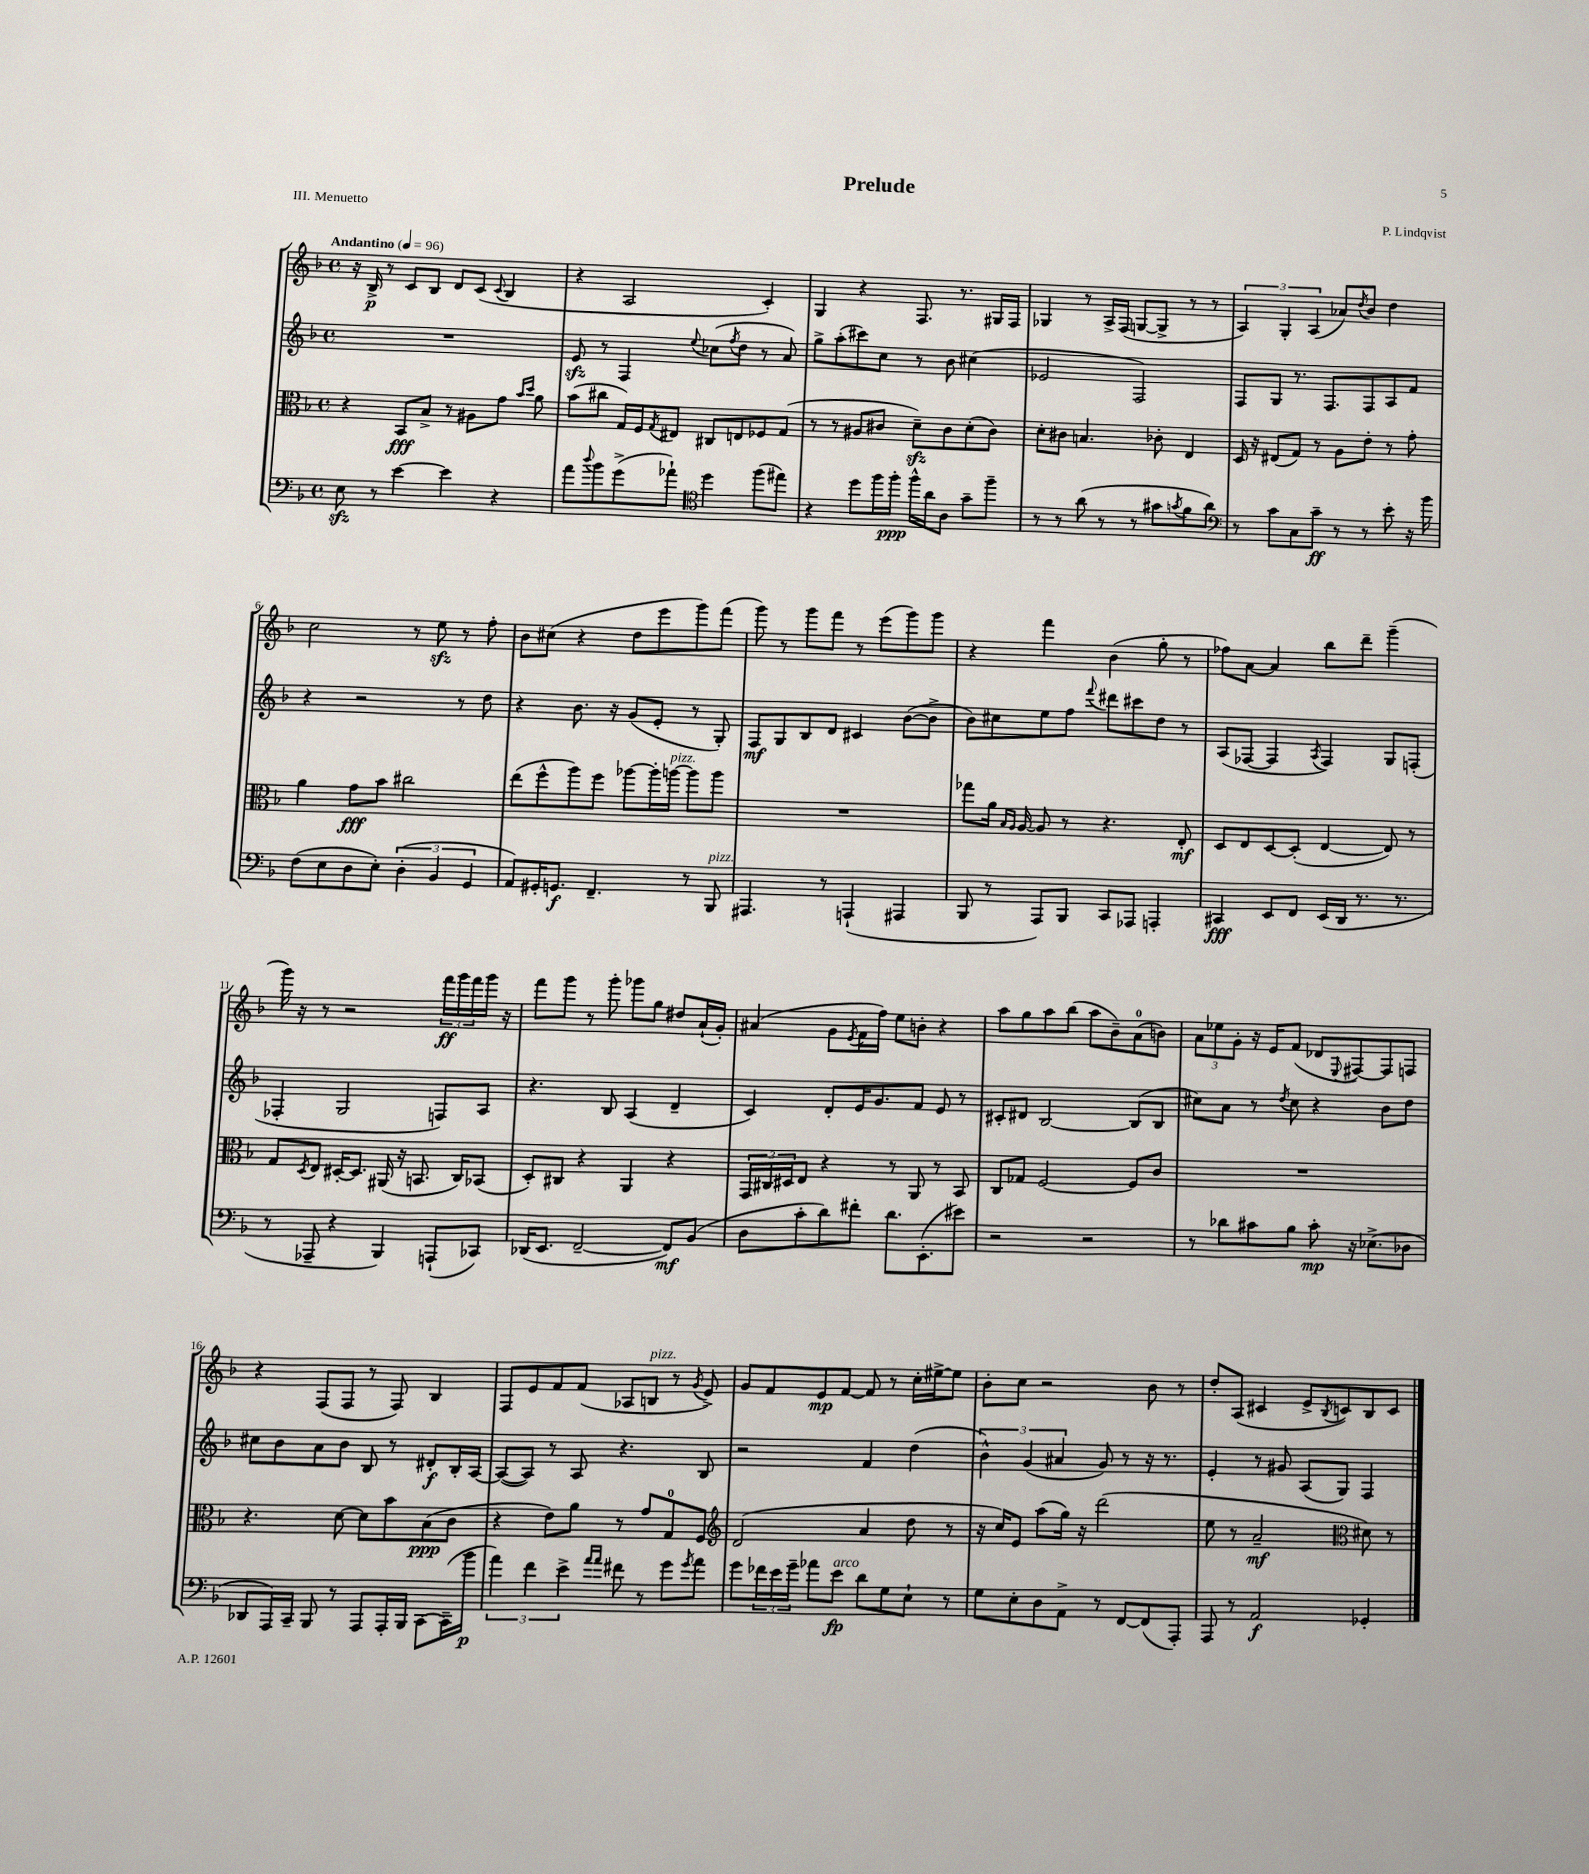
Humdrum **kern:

**kern	**dynam	**kern	**dynam	**kern	**dynam	**kern	**dynam
*part4	*part4	*part3	*part3	*part2	*part2	*part1	*part1
*staff4	*staff4	*staff3	*staff3	*staff2	*staff2	*staff1	*staff1
*clefF4	*	*clefC3	*	*clefG2	*	*clefG2	*
*k[b-]	*	*k[b-]	*	*k[b-]	*	*k[b-]	*
*M4/4	*	*M4/4	*	*M4/4	*	*M4/4	*
*met(c)	*	*met(c)	*	*met(c)	*	*met(c)	*
*MM96	*	*MM96	*	*MM96	*	*MM96	*
=1	=1	=1	=1	=1	=1	=1	=1
!	!	!	!	!	!	!LO:TX:a:B:t=Andantino	!
8Ezz\	.	4r	.	1r	.	16r	.
.	.	.	.	.	.	16B-^/	p
8r	.	.	.	.	.	8r	.
[4e\	.	8BB-/L	fff	.	.	8c/L	.
.	.	8B-^/J	.	.	.	8B-/J	.
4e\]	.	8r	.	.	.	8d/L	.
.	.	8A#X\L	.	.	.	(8c/J	.
.	.	.	.	.	.	8qqc/	.
4r	.	8g\J	.	.	.	4B-/	.
.	.	16qqb-/LL	.	.	.	.	.
.	.	16qqdd/JJ	.	.	.	.	.
.	.	8a\	.	.	.	.	.
=2	=2	=2	=2	=2	=2	=2	=2
8a\L	.	(8b-\L	.	8ezz/	.	4r	.
8qqdd/	.	.	.	.	.	.	.
8b-\	.	8cc#X\J	.	8r	.	.	.
(8g^\	.	16G/LL)	.	4F/	.	2A/	.
.	.	16F/J	.	.	.	.	.
.	.	8qG/	.	.	.	.	.
8a-X`\J)	.	8E#X/J	.	.	.	.	.
*clefC4	*	*	*	*	*	*	*
.	.	.	.	8qqee/	.	.	.
4dd\	.	8C#X/L	.	(8cc-X\L	.	.	.
.	.	.	.	8qff/	.	.	.
.	.	8En/	.	8dd\J	.	.	.
(8ff\L	.	8F-X/	.	8r	.	4c'/)	.
8ee#X\J)	.	(8G/J	.	8a/)	.	.	.
=3	=3	=3	=3	=3	=3	=3	=3
4r	.	8r	.	8gg^\L	.	4G/	.
.	.	8r	.	(8aa'\	.	.	.
8dd\L	.	8A#X/L	.	8ccc#X\)	.	4r	.
16ff\L	.	8c#X/J	.	8cc\J	.	.	.
16ff'\JJ	ppp	.	.	.	.	.	.
16ff^^\LL	.	8dzz~\L)	.	8r	.	8.F/	.
16a\J	.	.	.	.	.	.	.
8A\J	.	8c#\	.	8b-\	.	.	.
.	.	.	.	.	.	8.r	.
8g~\L	.	(8d'\	.	(4cc#X\	.	.	.
8ff~\J	.	8c#\J)	.	.	.	16G#X/LL	.
.	.	.	.	.	.	16F/JJ	.
=4	=4	=4	=4	=4	=4	=4	=4
8r	.	8d'\L	.	2e-X/	.	4G-X/	.
8r	.	8c#X\J	.	.	.	.	.
(8a\	.	4.Bn/	.	.	.	8r	.
8r	.	.	.	.	.	16A^/LL	.
.	.	.	.	.	.	(16F/JJ	.
8r	.	.	.	2F/)	.	[8Gn/L	.
8g#X\L	.	8c-X'\	.	.	.	8G^/J]	.
8qgn/	.	.	.	.	.	.	.
8f\	.	4E/	.	.	.	8r	.
8a\J)	.	.	.	.	.	8r	.
=5	=5	=5	=5	=5	=5	=5	=5
*clefF4	*	*	*	*	*	*	*
8r	.	16D/	.	8F/L	.	6A/)	.
.	.	16r	.	.	.	.	.
8c\L	.	(8E#X/L	.	8G/J	.	.	.
.	.	.	.	.	.	6G'/	.
8C\	.	8G/J)	.	8.r	.	.	.
.	.	.	.	.	.	(6A/	.
8c~\J	ff	8r	.	.	.	.	.
.	.	.	.	8.F/L	.	.	.
8r	.	8A\L	.	.	.	8a-X/L)	.
.	.	.	.	.	.	8qdd/	.
8r	.	8e'\J	.	8F/	.	8b-/J	.
8e'\	.	8r	.	8A/	.	4dd\	.
16r	.	8g'\	.	8f/J	.	.	.
16b-\	.	.	.	.	.	.	.
!!LO:LB:g=z
=6	=6	=6	=6	=6	=6	=6	=6
(8F\L	.	4a\	.	4r	.	2cc\	.
8E\	.	.	.	.	.	.	.
8D\	.	8g\L	fff	2r	.	.	.
8E'\J)	.	8b-\J	.	.	.	.	.
(6D'\	.	2cc#X\	.	.	.	8r	.
.	.	.	.	.	.	8eezz\	.
6BB-/	.	.	.	.	.	.	.
.	.	.	.	8r	.	8r	.
6GG/	.	.	.	.	.	.	.
.	.	.	.	8dd\	.	8ff'\	.
=7	=7	=7	=7	=7	=7	=7	=7
8AA/L)	.	(8ee\L	.	4r	.	8b-\L	.
16GG#X'/K	.	8ff^^\	.	.	.	(8cc#X\J	.
8.GGn/J	f	.	.	.	.	.	.
.	.	8aa\)	.	8.b-\	.	4r	.
4.FF~/	.	8ff\J	.	.	.	.	.
.	.	.	.	16r	.	.	.
.	.	[8aa-X\L	.	(8g/L	.	8dd\L	.
.	.	16aa-'\L]	.	8e'/J	.	8eee\	.
!	!	!LO:TX:a:i:t=pizz.	!	!	!	!	!
.	.	[16aan\JJ	.	.	.	.	.
8r	.	8aa\L]	.	8r	.	8ggg\)	.
!LO:TX:a:i:t=pizz.	!	!	!	!	!	!	!
8BBB-/	.	8aa\J	.	8G'/)	.	(8fff\J	.
=8	=8	=8	=8	=8	=8	=8	=8
4.AAA#X/	.	1r	.	8F/L	mf	8ggg\)	.
.	.	.	.	8G/	.	8r	.
.	.	.	.	8B-/	.	8ggg\L	.
8r	.	.	.	8d/J	.	8fff\J	.
(4AAAn`/	.	.	.	4c#X/	.	8r	.
.	.	.	.	.	.	(8eee\L	.
4AAA#X/	.	.	.	([8b-\L	.	8ggg\)	.
.	.	.	.	8b-^\J]	.	8ggg\J	.
=9	=9	=9	=9	=9	=9	=9	=9
8BBB-/	.	8gg-X\L	.	8b-\L)	.	4r	.
8r	.	16a\Jk	.	8cc#X\	.	.	.
.	.	16qqB-/LL	.	.	.	.	.
.	.	16qqA/JJ	.	.	.	.	.
.	.	[16A/	.	.	.	.	.
8AAA/L)	.	8A/]	.	8ee\	.	4fff\	.
8BBB-/J	.	8r	.	8ff\J	.	.	.
.	.	.	.	8qqfff/	.	.	.
8CC/L	.	4.r	.	8ddd#X\L	.	(4b-\	.
8AAA-X/J	.	.	.	8ccc#X\	.	.	.
4AAAn'/	.	.	.	8dd\J	.	8gg'\	.
.	.	8E'/	mf	8r	.	8r	.
=10	=10	=10	=10	=10	=10	=10	=10
4CC#X/	fff	8D/L	.	(8A/L	.	8ff-X\L)	.
.	.	8E/	.	[8F-X/J	.	[8a\J	.
8EE/L	.	[8D/	.	4F-/]	.	4a/]	.
8FF/J	.	(8D'/J]	.	.	.	.	.
.	.	.	.	8qA/	.	.	.
(16EE/LL	.	[4E/	.	4F-/)	.	8bb-\L	.
16DD/JJ	.	.	.	.	.	.	.
8.r	.	.	.	.	.	8ddd~\J	.
.	.	8E/])	.	8G/L	.	(4ggg~\	.
8.r	.	.	.	.	.	.	.
.	.	8r	.	(8Fn'/J	.	.	.
!!LO:LB:g=z
=11	=11	=11	=11	=11	=11	=11	=11
8r	.	8G/L	.	4F-X'/	.	16ggg\)	.
.	.	.	.	.	.	16r	.
.	.	8qD/	.	.	.	.	.
8AAA-X~/	.	8E/J	.	.	.	8r	.
4r	.	[16D#X'/KL	.	2G/	.	2r	.
.	.	8.D#/J]	.	.	.	.	.
4BBB-/)	.	(16AA#X/	.	.	.	.	.
.	.	16r	.	.	.	.	.
.	.	8.BBn/	.	.	.	.	.
(8AAAn`/L	.	.	.	8Fn/L)	.	24fff\LL	ff
.	.	.	.	.	.	24ggg\	.
.	.	16C/KL)	.	.	.	.	.
.	.	.	.	.	.	24fff\	.
8CC-X/J)	.	(8BB-X/J	.	8A/J	.	16ggg\JJ	.
.	.	.	.	.	.	16r	.
=12	=12	=12	=12	=12	=12	=12	=12
(16DD-X/KL	.	8D'/L)	.	4.r	.	8fff\L	.
8.EE/J	.	.	.	.	.	.	.
.	.	8C#X/J	.	.	.	8ggg\J	.
[2FF~/	.	4r	.	.	.	8r	.
.	.	.	.	8B-/	.	8ggg'\	.
.	.	4AA/	.	(4A/	.	8ggg-X\L	.
.	.	.	.	.	.	8gg\J	.
8FF/L])	mf	4r	.	4d~/	.	8dd#X/L	.
(8BB-/J	.	.	.	.	.	(16a`/L	.
.	.	.	.	.	.	16g'/JJ)	.
=13	=13	=13	=13	=13	=13	=13	=13
8D\L	.	24GG/LL	.	4c/)	.	(4a#X/	.
.	.	24C#X/	.	.	.	.	.
.	.	24D#X/J	.	.	.	.	.
8c'\	.	8E/J	.	.	.	.	.
8d\)	.	4r	.	8d'/L	.	8g\L	.
.	.	.	.	.	.	8qe/	.
8f#X'\J	.	.	.	16e/K	.	16f\L	.
.	.	.	.	8.g/	.	16ff\JJ)	.
8.d\L	.	8r	.	.	.	8ee\L	.
.	.	8AA/	.	8f/J	.	8bn'\J	.
(8.EE'\	.	.	.	.	.	.	.
.	.	8r	.	8e/	.	4r	.
8e#X\J)	.	8BB-/	.	8r	.	.	.
=14	=14	=14	=14	=14	=14	=14	=14
2r	.	8C/L	.	8c#X'/L	.	8aa\L	.
.	.	8G-X/J	.	8d#X/J	.	8gg\	.
.	.	[2F/	.	[2B-/	.	8aa\	.
.	.	.	.	.	.	(8bb-\J	.
2r	.	.	.	.	.	8aa\L	.
.	.	.	.	.	.	8b-~\)	.
.	.	8F/L]	.	(8B-/L]	.	(8a\	.
.	.	8c/J	.	8B-/J	.	8bn\J)	.
=15	=15	=15	=15	=15	=15	=15	=15
8r	.	1r	.	8cc#X\L)	.	12a\L	.
.	.	.	.	.	.	12ee-X\	.
8d-X\L	.	.	.	8a\J	.	.	.
.	.	.	.	.	.	12g'\J	.
8c#X\	.	.	.	8r	.	16r	.
.	.	.	.	.	.	16e/KL	.
.	.	.	.	8qdd/	.	.	.
8B-\J	.	.	.	8cc#\	.	(8f/J	.
8c#'\	mp	.	.	4r	.	8d-X/L	.
.	.	.	.	.	.	8qqE/	.
16r	.	.	.	.	.	[8F#X/)	.
(8.E-X^\L	.	.	.	.	.	.	.
.	.	.	.	8b-\L	.	8F#/]	.
8D-X\J	.	.	.	8dd\J	.	8Fn/J	.
!!LO:LB:g=z
=16	=16	=16	=16	=16	=16	=16	=16
8DD-X/L	.	4.r	.	8cc#X\L	.	4r	.
16AAA/L)	.	.	.	8b-\	.	.	.
16CC~/JJ	.	.	.	.	.	.	.
8BBB-/	.	.	.	8a\	.	(8F/L	.
8r	.	[8d\	.	8b-\J	.	8F/J	.
8AAA/L	.	8d\L]	.	8B-/	.	8r	.
16AAA'/L	.	8b-\	.	8r	.	8F/)	.
16BBB-/JJ	.	.	.	.	.	.	.
[8CC\L	.	(8B-\	ppp	8d#X'/L	f	4B-/	.
(16CC~\L]	.	8c\J	.	16B-'/L	.	.	.
16b-\JJ	p	.	.	[16A/JJ	.	.	.
=17	=17	=17	=17	=17	=17	=17	=17
6a\)	.	4r	.	(8A/L_	.	8F/L	.
.	.	.	.	8A/J])	.	8e/	.
6f\	.	.	.	.	.	.	.
.	.	8e\L)	.	8r	.	8f/	.
6e^\	.	.	.	.	.	.	.
.	.	8a\J	.	8A/	.	(8f/J	.
16qqa/LL	.	.	.	.	.	.	.
16qqa/JJ	.	.	.	.	.	.	.
8f#X\	.	8r	.	4.r	.	8A-X/L	.
!	!	!	!	!	!	!LO:TX:a:i:t=pizz.	!
8r	.	8g/L	.	.	.	8Bn/J	.
8g\L	.	8G/	.	.	.	8r	.
8qg/	.	.	.	.	.	8qg/	.
8a\J	.	8F/J	.	8B-/	.	8e^/)	.
=18	=18	=18	=18	=18	=18	=18	=18
*	*	*clefG2	*	*	*	*	*
8g\L	.	(2d/	.	2r	.	8g/L	.
24f-X\L	.	.	.	.	.	8f/	.
24e\	.	.	.	.	.	.	.
24g~\JJ	.	.	.	.	.	.	.
8a-X\L	.	.	.	.	.	8e/	mp
!LO:TX:a:i:t=arco	!	!	!	!	!	!	!
8e\J	fp	.	.	.	.	[8f/J	.
8d\L	.	4a/	.	4f/	.	8f/]	.
8G\	.	.	.	.	.	8r	.
8E`\J	.	8dd\	.	(4dd\	.	16cc'\LL	.
.	.	.	.	.	.	[16ee#X^\J	.
8r	.	8r	.	.	.	8ee#\J]	.
=19	=19	=19	=19	=19	=19	=19	=19
8G\L	.	16r	.	6b-^^\)	.	8b-'\L	.
.	.	16cc/KL)	.	.	.	.	.
8E'\	.	8e/J	.	.	.	8cc\J	.
.	.	.	.	(6g/	.	.	.
8D\	.	(8aa\L	.	.	.	2r	.
.	.	.	.	6a#X/	.	.	.
8AA^\J	.	16gg\Jk)	.	.	.	.	.
.	.	16r	.	.	.	.	.
8r	.	(2ddd\	.	8g/)	.	.	.
[8FF/L	.	.	.	8r	.	.	.
(8FF/]	.	.	.	16r	.	8b-\	.
.	.	.	.	8.r	.	.	.
8AAA'/J)	.	.	.	.	.	8r	.
=20	=20	=20	=20	=20	=20	=20	=20
8AAA/	.	8ee\	.	4e'/	.	8dd'/L	.
8r	.	8r	.	.	.	(8A/J	.
2AA/	f	2a~/	mf	8r	.	4c#X/	.
.	.	.	.	8g#X/	.	.	.
.	.	.	.	(8A/L	.	8e^/L	.
.	.	.	.	.	.	8qB-/	.
.	.	.	.	8G/J)	.	8cn/)	.
*	*	*clefC3	*	*	*	*	*
4GG-X'/	.	8d#X\)	.	4F/	.	8B-/	.
.	.	8r	.	.	.	8c/J	.
==	==	==	==	==	==	==	==
*-	*-	*-	*-	*-	*-	*-	*-
